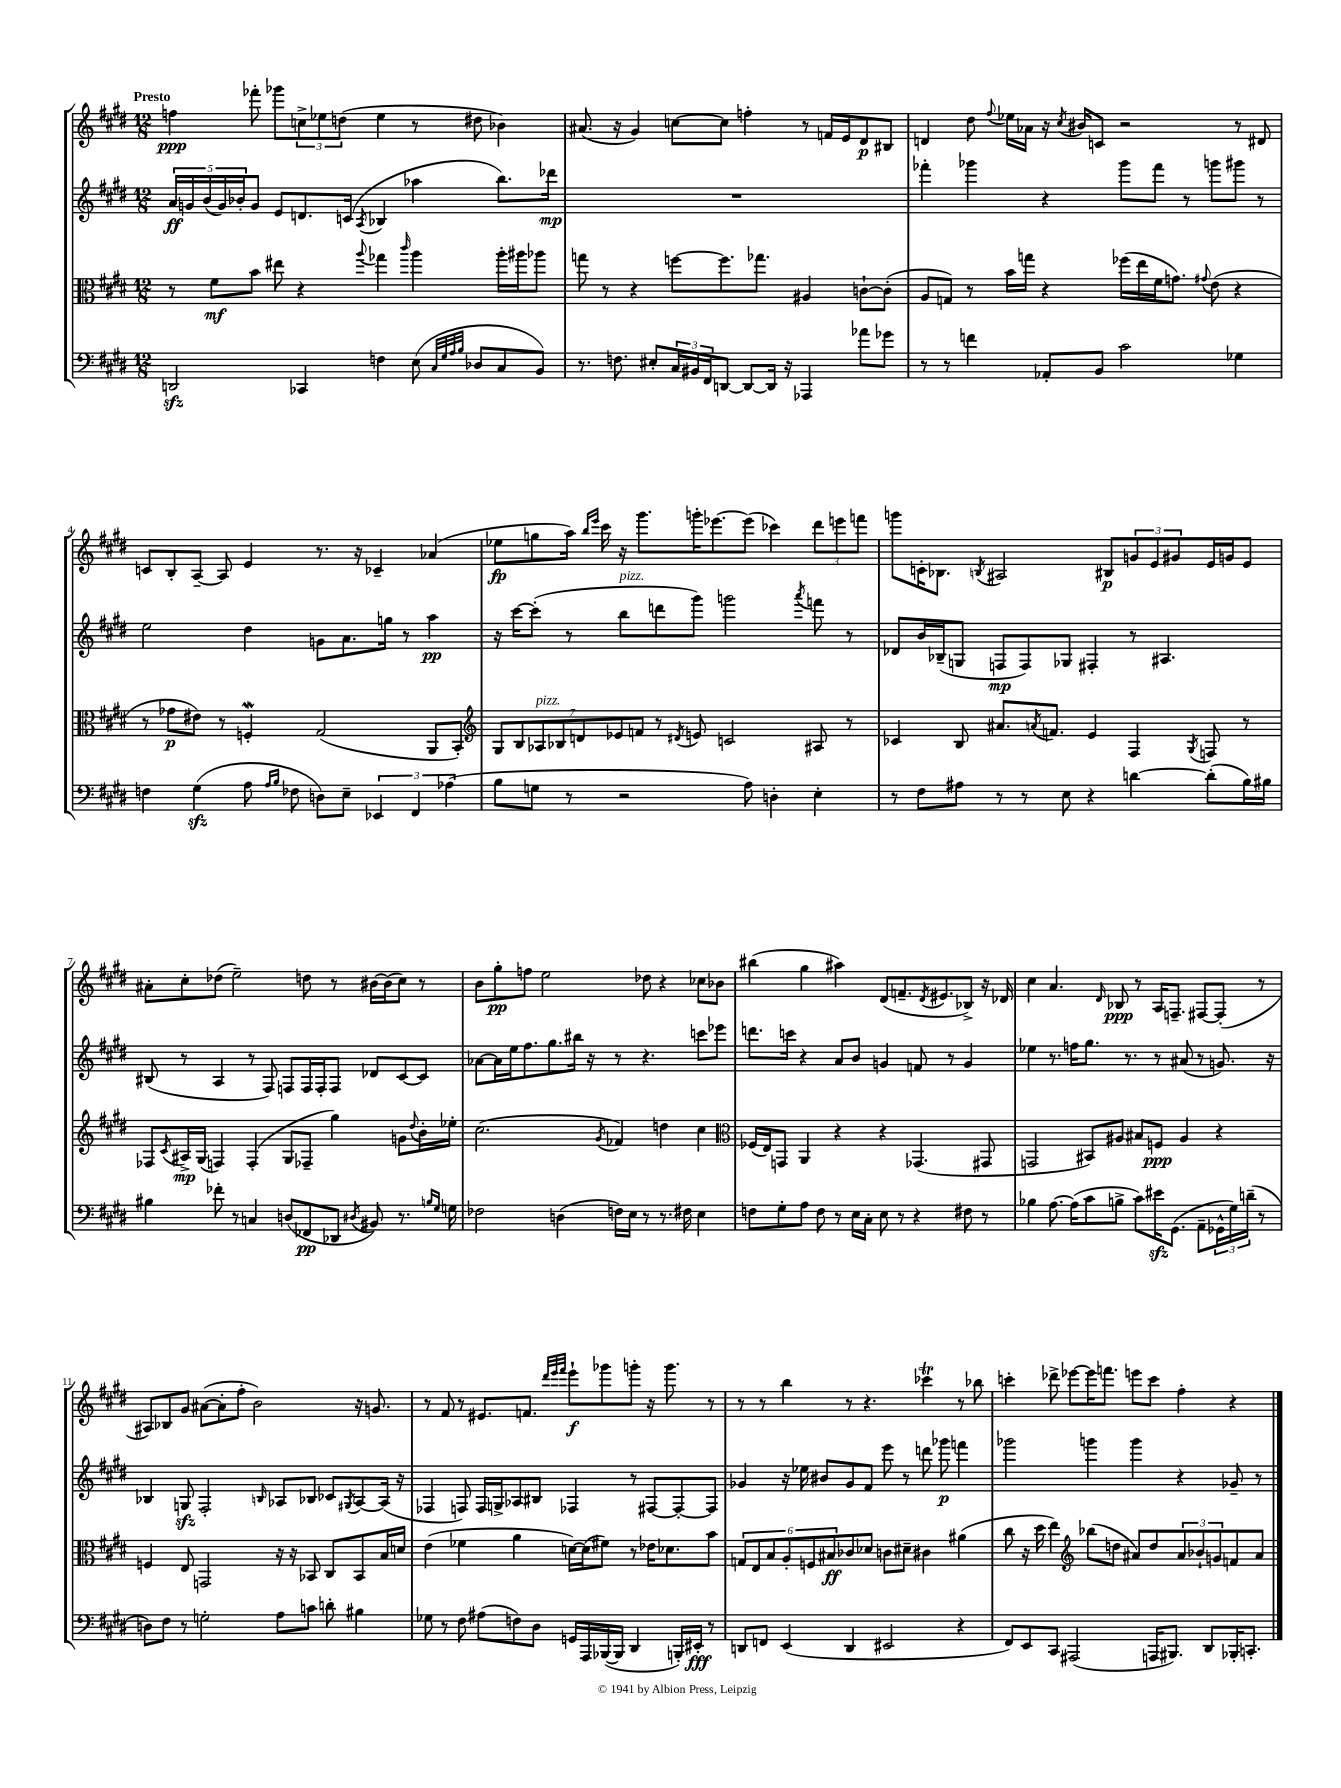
<<
\new StaffGroup <<
\new Staff = "s0" {
    \clef treble \key e \major \numericTimeSignature \time 12/8 \tempo "Presto"
    f''4\ppp fes'''8-. ges'''8 \tuplet 3/2 { c''8-> ees''8 d''8( } ees''4 r8 dis''8 bes'4) |
    ais'8.( r16 gis'4) c''8~ c''8 f''4-. r8 f'16 e'16 dis'8\p bis8 |
    d'4 dis''8 \appoggiatura { fis''8 } ees''16 aes'16 r16 \acciaccatura { cis''8 } bis'16 c'8 r2 r8 dis'8 |
    c'8 b8-. a8~-- a8 e'4 r8. r16 ces'4-- aes'4( |
    ees''8\fp g''8 a''16) \grace { b''16 e'''16 } cis'''16 r16 gis'''8. g'''16-. ees'''8.~ ees'''8( ces'''4) \tuplet 3/2 { dis'''8 e'''8 f'''8 } |
    g'''8 c'16-. bes8. \acciaccatura { b8 } ais2 bis8\p \tuplet 3/2 { g'8 e'8 gis'8 } e'16 g'16 e'8 |
    ais'8-. cis''8-. des''8( e''2--) d''8 r8 bis'16~ bis'16( cis''8) r8 |
    b'8 gis''8-.\pp f''8 e''2 des''8 r4 ces''8 bes'8 |
    bis''4( gis''4 ais''4) dis'8( f'8.-- \acciaccatura { dis'8 } eis'8. bes8->) r16 des'16 |
    cis''4 a'4. \grace { dis'16 } bes8\ppp r8 a16 f8.-- fis8~ fis8-.( r8 |
    ais8) bes8 gis'8 ais'8~( ais'8-. fis''8-. b'2) r16 g'8. |
    r8 fis'8 r8 eis'8. f'8. \grace { dis'''32 e'''32 fis'''32 } e'''8-!\f ges'''8 g'''8-. r16 g'''8. r8 |
    r8 r8 b''4 r8 r4. ces'''4\trill r8 bes''8 |
    c'''4-. des'''8-> ees'''8~ ees'''16 f'''8. e'''8 c'''8 fis''4-. r4 \bar "|." |
}
\new Staff = "s1" {
    \clef treble \key e \major \numericTimeSignature \time 12/8
    \tuplet 5/4 { a'16\ff g'16 b'16( g'16) bes'16-. } g'8 e'8 d'8. c'16( \acciaccatura { a8 } bes4 aes''4 b''8.) des'''16\mp |
    R1. |
    fes'''4-. ges'''4 r4 ges'''8 fes'''8 r8 g'''8 gis'''8 r8 |
    e''2 dis''4 g'8 a'8. g''16 r8 a''4\pp |
    r16 cis'''16~ cis'''8-.( r8 b''8^\markup { \italic "pizz." } d'''8 gis'''8) g'''2 \acciaccatura { a'''8 } f'''8 r8 |
    des'8 b'16 bes16--( g8 f8\mp f8) ges8 fis4-. r8 ais4. |
    bis8( r8 a4 r8 fis8) f8 f16 f16-. f8 des'8 cis'8~ cis'8 |
    aes'8~ aes'16 e''16 fis''8. gis''8. bis''16 r16 r8 r4. c'''8 ees'''8 |
    d'''8. c'''16 r4 a'8 b'8 g'4 f'8 r8 g'4 |
    ees''4 r8. f''16 gis''8. r8. r8 ais'8( r8 g'8.) r16 |
    bes4 g8\sfz fis2-. \grace { b16 } aes8 bes8 ces'8 \acciaccatura { gis8 } aes8~ aes16( r16 |
    fes4 f8) f16 g16-> aes8 bis8 fes4 r8 fis8~ fis8~-. fis8 |
    ges'4 r16 ees''16 bis'8 ges'8 fis'8 e'''8 r8 d'''8 ges'''8\p f'''4 |
    ges'''2 g'''4 g'''4 r4 ges'8-- r8 \bar "|." |
}
\new Staff = "s2" {
    \clef alto \key e \major \numericTimeSignature \time 12/8
    r8 fis'8\mf b'8 eis''8 r4 \appoggiatura { a''8 } ges''4 \grace { cis'''16 } a''4 a''16-. ais''16 aes''8 |
    g''8 r8 r4 f''8~ f''8. ges''8. ais4 c'8~-! c'8-.( |
    a8 g8) r8 b'16 g''16 r4 fes''16( e''16 fis'16 g'8.) \appoggiatura { gis'8 } e'8( r4 |
    r8 ges'8\p eis'8) r8 f4-.\mordent gis2( a,8 b,8-.) |
    \clef treble \tuplet 7/4 { gis8 b8 aes8^\markup { \italic "pizz." } bes8 d'8 ees'8 f'8 } r8 \acciaccatura { dis'8 } e'8 c'2 ais8 r8 |
    ces'4 b8 ais'8. \acciaccatura { a'8 } f'8. e'4 fis4 \acciaccatura { gis8 } f8 r8 |
    fes8 \acciaccatura { cis'8 } ais16->\mp gis16( f4) f4-.( gis8 fes8-- gis''4) g'8 \appoggiatura { dis''8 } b'16-. ees''16-. |
    cis''2.( \acciaccatura { gis'8 } fes'4) d''4 cis''4 |
    \clef alto fes16( e16) g,8 a,4 r4 r4 ges,4.( gis,8 |
    g,2 bis,8) ais8 bis8 f8\ppp ais4 r4 |
    f4 e8 g,2 r16 r16 bes,8 cis8 bes,8 b16 d'16 |
    e'4( fes'4 a'4 d'16~) d'16( fis'8) r8 ees'16 des'8. b'8 |
    \tuplet 6/4 { g8 e8 b8 a8-. f8 bis8\ff } ces'8 des'8 c'8 dis'8-- cis'4 ais'4( |
    cis''8 r16 dis''16 e''4) \clef treble bes''8( d''8 ais'8) d''8 \tuplet 3/2 { ais'8 bes'8-! g'8 } f'8 ais'8 \bar "|." |
}
\new Staff = "s3" {
    \clef bass \key e \major \numericTimeSignature \time 12/8
    d,2\sfz ces,4 f4 e8( \grace { cis32 gis32 a32 b32 } des8 cis8 b,8) |
    r8. f8. eis8-. \tuplet 3/2 { cis16 bis,16 fis,16 } d,8~ d,8~ d,16 r16 aes,,4 aes'8 ges'8 |
    r8 r8 f'4 aes,8-. b,8 cis'2 ges4 |
    f4 gis4\sfz( a8 \grace { a16 b16 } fes8 d8) e8-- \tuplet 3/2 { ees,4 fis,4 aes4( } |
    b8 g8 r8 r2 a8) d4-. e4-. |
    r8 fis8 ais8 r8 r8 e8 r4 d'4~ d'8-.( b16) bis16 |
    bis4 fes'8-. r8 c4 d8( fes,8\pp des,8 \acciaccatura { dis8 } bis,8) r8. \grace { b16 gis16 } g16 |
    fes2 d4( f16) e16 r8 r8. fis16 e4 |
    f8 gis8-. a8 f8 r8 e16 cis16-. e8 r8 r4 fis8 r8 |
    bes4 a8.~ a16( cis'8 b8-> cis'8) eis'16\sfz gis,8.( a,8-- \tuplet 3/2 { ges,16-^ gis16) d'16--( } r8 |
    d8) fis8 r8 g2-. a8 c'8 d'8-. bis4 |
    ges8 r8 fis8 ais8( f8) dis8 g,16 a,,16 bes,,16~( bes,,16 dis,4 b,,16-.) eis,16-.\fff r8 |
    d,8 f,8 e,4( d,4 eis,2 r4 |
    fis,8) e,8 cis,8 ais,,2( a,,16 bis,,8.) dis,8 bes,,16-. c,8.-. \bar "|." |
}
>>
>>
